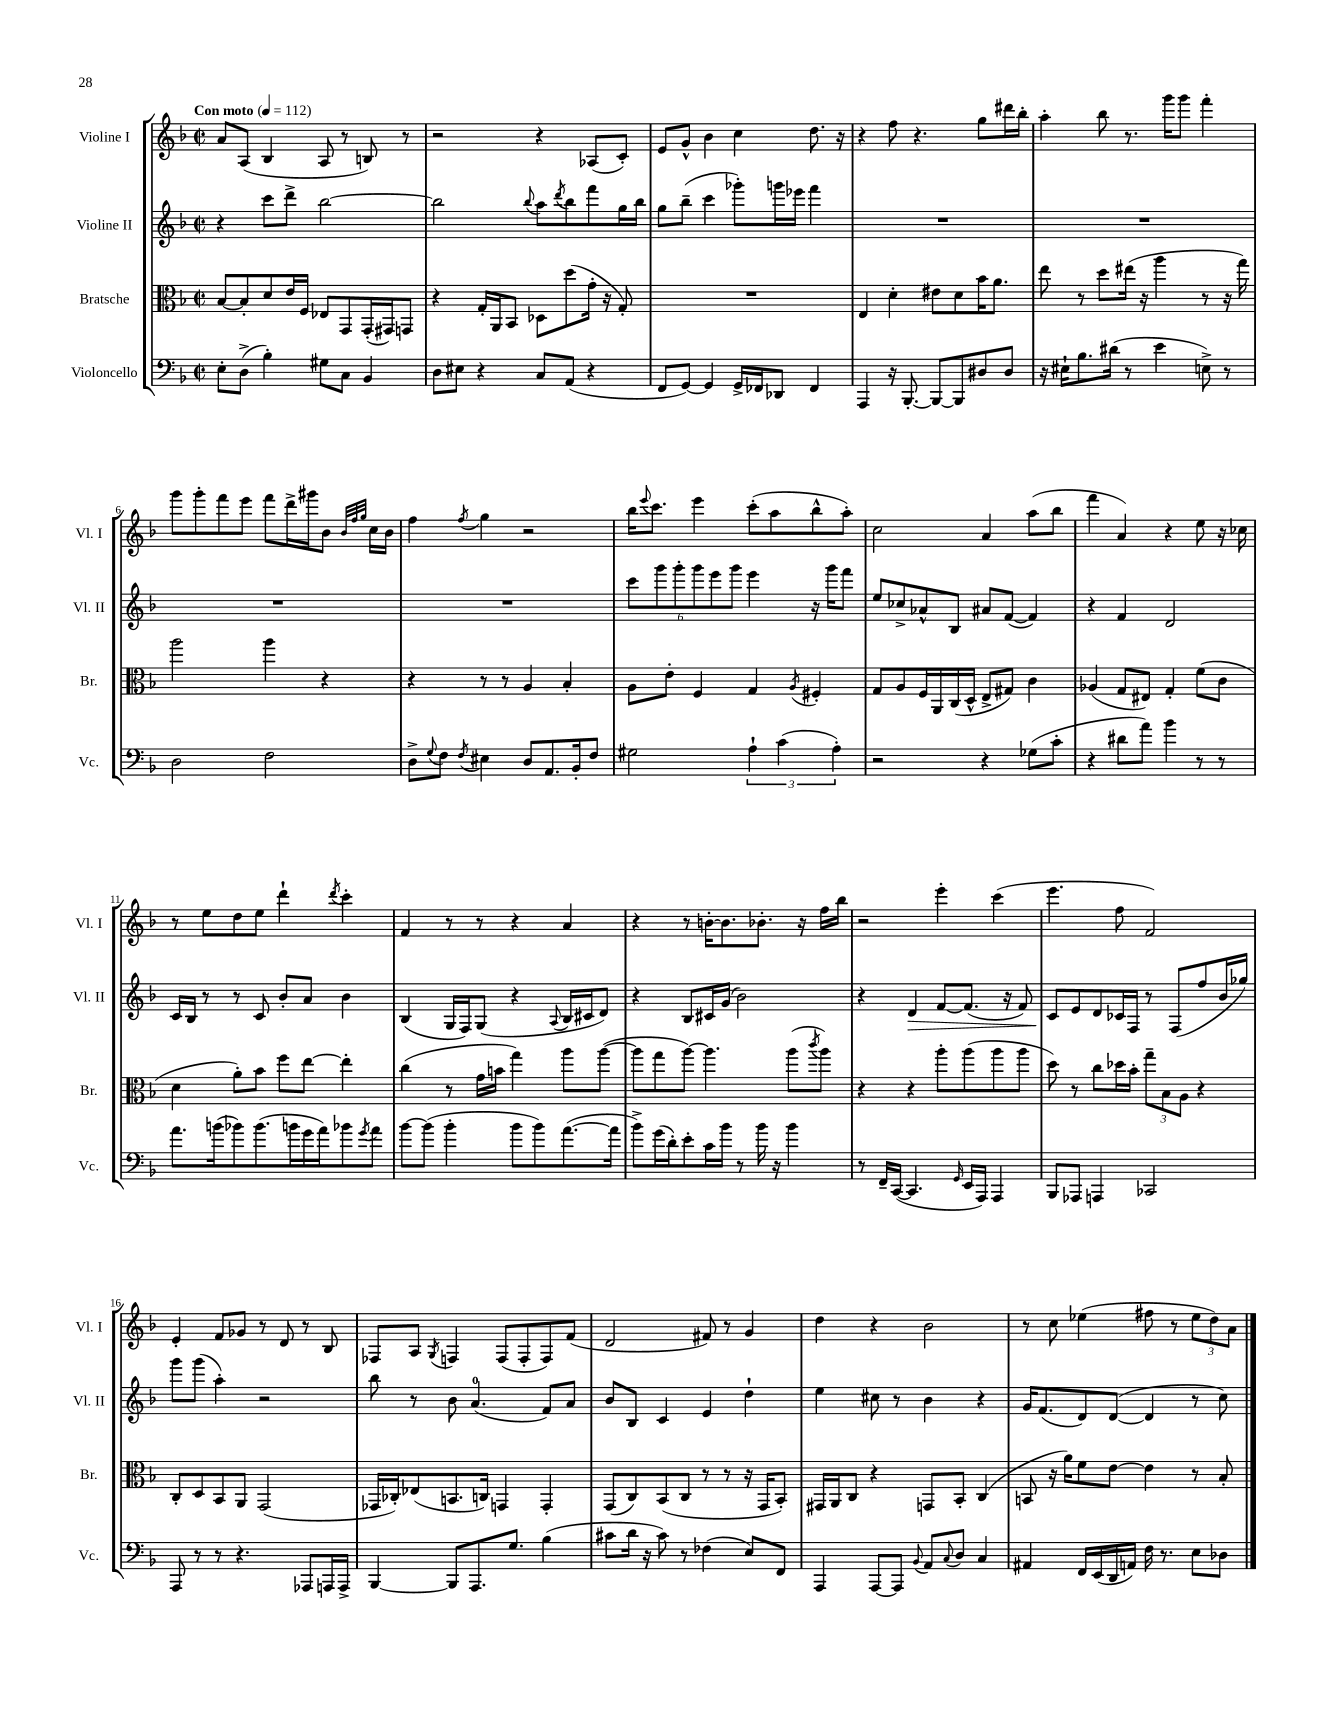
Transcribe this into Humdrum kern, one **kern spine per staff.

**kern	**kern	**kern	**kern
*staff4	*staff3	*staff2	*staff1
*clefF4	*clefC3	*clefG2	*clefG2
*k[b-]	*k[b-]	*k[b-]	*k[b-]
*M2/2	*M2/2	*M2/2	*M2/2
*met(c|)	*met(c|)	*met(c|)	*met(c|)
*MM112	*MM112	*MM112	*MM112
8E'\L	[8B-/L	4r	8a/L
(8D^\J	8B-'/]	.	(8A/J
4B-'\)	8d/	8ccc\L	4B-/
.	16e/L	8ddd^\J	.
.	16F/JJ	.	.
8G#\L	8E-/L	[2bb-\	8A/
8C\J	8GG/	.	8r
4BB-/	(16GG'/L	.	8B/)
.	16GG#/J)	.	.
.	8GG/J	.	8r
=	=	=	=
8D\L	4r	2bb-\]	2r
8E#\J	.	.	.
4r	16G'/LL	.	.
.	16AA/J	.	.
.	8BB-/J	.	.
.	.	8qqbb-/	.
8C/L	8D-\L	8aa\L	4r
.	.	8qddd/	.
(8AA/J	(8dd\	8bb-\	.
4r	16g'\Jk	8fff\	(8A-/L
.	16r	.	.
.	8G'/)	16gg\L	8c'/J)
.	.	16bb-\JJ	.
=	=	=	=
8FF/L	1r	8gg\L	8e/L
[8GG/J)	.	(8bb-~\J	8g^^/J
4GG/]	.	4ccc\	4b-\
16GG^/LL	.	8ggg-'\L)	4cc\
16FF-/J	.	.	.
8DD-/J	.	16ggg\L	.
.	.	16eee-\JJ	.
4FF-/	.	4fff\	8.dd\
.	.	.	16r
=	=	=	=
4AAA/	4E/	1r	4r
16r	4d'\	.	8ff\
[8.BBB-'/	.	.	.
.	.	.	4.r
8BBB-/_L	8e#\L	.	.
8BBB-/]	8d\	.	.
8D#/	16b-\K	.	8gg\L
.	8.a\J	.	.
8D#/J	.	.	16ddd#\L
.	.	.	16bb-'\JJ
=	=	=	=
16r	8ee\	1r	4aa'\
16E#`\LK	.	.	.
8.B-\	8r	.	.
.	8dd\L	.	8bb-\
(16d#\Jk	.	.	.
8r	(16ee#\Jk	.	8.r
.	16r	.	.
4e\	4aa\	.	.
.	.	.	16ggg\LK
.	.	.	8ggg\J
8E^\)	8r	.	4fff'\
8r	16r	.	.
.	16gg\)	.	.
=	=	=	=
2D\	2aa\	1r	8ggg\L
.	.	.	8ggg'\
.	.	.	8fff\
.	.	.	8eee\J
2F\	4aa\	.	8fff\L
.	.	.	16ddd^\L
.	.	.	16ggg#\J
.	4r	.	8b-\J
.	.	.	32qqb-/LLL
.	.	.	32qqff/
.	.	.	32qqgg/JJJ
.	.	.	16cc\LL
.	.	.	16b-\JJ
=	=	=	=
8D^\L	4r	1r	4ff\
8qqG/	.	.	.
8F\J	.	.	.
8qF/	.	.	8qff/
4E#\	8r	.	4gg\
.	8r	.	.
8D/L	4A/	.	2r
8.AA/	.	.	.
.	4B-'/	.	.
16BB-'/k	.	.	.
8F/J	.	.	.
=	=	=	=
2G#\	8A\L	12ccc\L	16bb-\LK
.	.	.	8qqeee/
.	.	.	8.ccc\J
.	.	12ggg\	.
.	8e'\J	.	.
.	.	12ggg'\	.
.	4F/	12ggg\	4eee\
.	.	12eee\	.
.	.	12ggg\J	.
6A`\	4G/	4eee\	(8ccc'\L
.	.	.	8aa\
(6c\	.	.	.
.	8qA/	.	.
.	4F#'/	16r	8bb-^^\
.	.	16ggg\LK	.
6A'\)	.	.	.
.	.	8fff\J	8aa'\J)
=	=	=	=
2r	8G/L	8ee/L	2cc\
.	8A/	8cc-^/	.
.	16F/L	8a-^^/	.
.	16AA/	.	.
.	(16C/	8B-/J	.
.	16D^^/JJ	.	.
4r	8E^/L	8a#/L	4a/
.	8G#/J)	([8f/J	.
(8G-\L	4c\	4f/])	(8aa\L
8c'\J	.	.	8bb-\J
=	=	=	=
4r	(4A-/	4r	4fff\
8d#\L	8G/L	4f/	4a/)
8a\J)	8E#/J)	.	.
4b-\	4G'/	2d/	4r
8r	(8f\L	.	8ee\
8r	8c\J	.	16r
.	.	.	16cc-\
=	=	=	=
8.a\L	4d\	16c/LL	8r
.	.	16B-/JJ	.
.	.	8r	8ee\L
(16b\k	.	.	.
8b-\)	8a'\L)	8r	8dd\
(8.b-\	8b-\J	8c/	8ee\J
.	8ff\L	8b-'/L	4ddd`\
16b\L	.	.	.
16g\	[8ee\J	8a/J	.
16a\J)	.	.	.
.	.	.	8qddd/
8b-\	4ee'\]	4b-\	4ccc'\
8qg/	.	.	.
8a\J	.	.	.
=	=	=	=
[8b-\L	(4cc\	(4B-/	4f/
(8b-\]J	.	.	.
4b-'\	8r	16G/LL	8r
.	.	16F/J)	.
.	16g\LL	(8G/J	8r
.	16b\JJ	.	.
8b-\L	4gg\)	4r	4r
8b-\)	.	.	.
.	.	8qqA/	.
([8.a\	8aa\L	16B-/LL	4a/
.	.	16c#/J	.
.	([8aa\J	8d/J)	.
16a\]Jk	.	.	.
=	=	=	=
8b-^\L)	8aa\]L	4r	4r
(16g\L	8gg\	.	.
16d'\J)	.	.	.
8e'\	[8aa\J)	8B-/L	8r
16c\L	4.aa\]	16c#/L	[16b'\LK
16b-\JJ	.	(16g/JJ	8.b\]
8r	.	2b-\)	.
16b-\	.	.	8.b-'\J
16r	.	.	.
4b-\	(8aa\L	.	.
.	.	.	16r
.	8qccc/	.	.
.	8aa\J)	.	16ff\LL
.	.	.	16bb-\JJ
=	=	=	=
8r	4r	4r	2r
16FF~/LL	.	.	.
([16CC/JJ	.	.	.
4.CC/]	4r	4d/	.
.	8aa'\L	[8f/L	4eee'\
16qqGG/	.	.	.
16EE/LL	(8aa\	(8.f/]J	.
16AAA/JJ)	.	.	.
4AAA/	8aa\	.	(4ccc\
.	.	16r	.
.	8aa\J	8f/)	.
=	=	=	=
8BBB-/L	8dd\)	8c/L	4.eee\
8AAA-/J	8r	8e/	.
4AAA/	8cc\L	8d/	.
.	16dd-\L	16c-/L	8ff\
.	16b-'\JJ	16F/JJ	.
2CC-/	12gg~\L	8r	2f/)
.	12B-\	.	.
.	.	(8F/L	.
.	12A\J	.	.
.	4r	8ff/	.
.	.	16b-/L	.
.	.	16gg-/JJ)	.
=	=	=	=
8AAA/	8C'/L	8ggg\L	4e'/
8r	8D/	(8ggg\J	.
8r	8BB-/	4aa'\)	8f/L
4.r	8AA/J	.	8g-/J
.	(2GG/	2r	8r
.	.	.	8d/
8AAA-/L	.	.	8r
16AAA/L	.	.	8B-/
16AAA^/JJ	.	.	.
=	=	=	=
[4BBB-/	16GG-/LL	8bb-\	8F-/L
.	16C-'/J)	.	.
.	(8E-/	8r	8A/J
.	.	.	8qG/
8BBB-/]L	8.BB/	8b-\	4F/
8.AAA/	.	(4.a/	.
.	16C/Jk)	.	.
.	4GG/	.	(8F/L
8.G/J	.	.	.
.	.	.	8F'/
(4B-\	4GG'/	8f/L)	8F/)
.	.	8a/J	(8f/J
=	=	=	=
8c#\L	(8GG/L	8b-/L	2d/
16d\Jk	8C/)	8B-/J	.
16r	.	.	.
8c#\)	(8BB-/	4c/	.
8r	8C/J	.	.
(4F-\	8r	4e/	8f#/)
.	8r	.	8r
8E/L)	16r	4dd`\	4g/
.	16GG/LK	.	.
8FF/J	8BB-'/J)	.	.
=	=	=	=
4AAA/	16GG#/LL	4ee\	4dd\
.	16AA/J	.	.
.	8C/J	.	.
[8AAA/L	4r	8cc#\	4r
8AAA/]J	.	8r	.
8qqBB-/	.	.	.
8AA/L	8GG/L	4b-\	2b-\
8qqC/	.	.	.
8D/J	8BB-'/J	.	.
4C/	(4C/	4r	.
=	=	=	=
4AA#/	8BB/	16g/LK	8r
.	.	(8.f/	.
.	16r	.	8cc\
.	16a\LK)	.	.
16FF/LL	8f\	8d/)	(4ee-\
(16EE/	.	.	.
16DD/	[8e\J	([8d/J	.
16AA/JJ)	.	.	.
16F\	4e\]	4d/]	8ff#\
8.r	.	.	.
.	.	.	8r
8E\L	8r	8r	12ee-\L
.	.	.	12dd\)
8D-\J	8B-'/	8cc\)	.
.	.	.	12a\J
==	==	==	==
*-	*-	*-	*-
